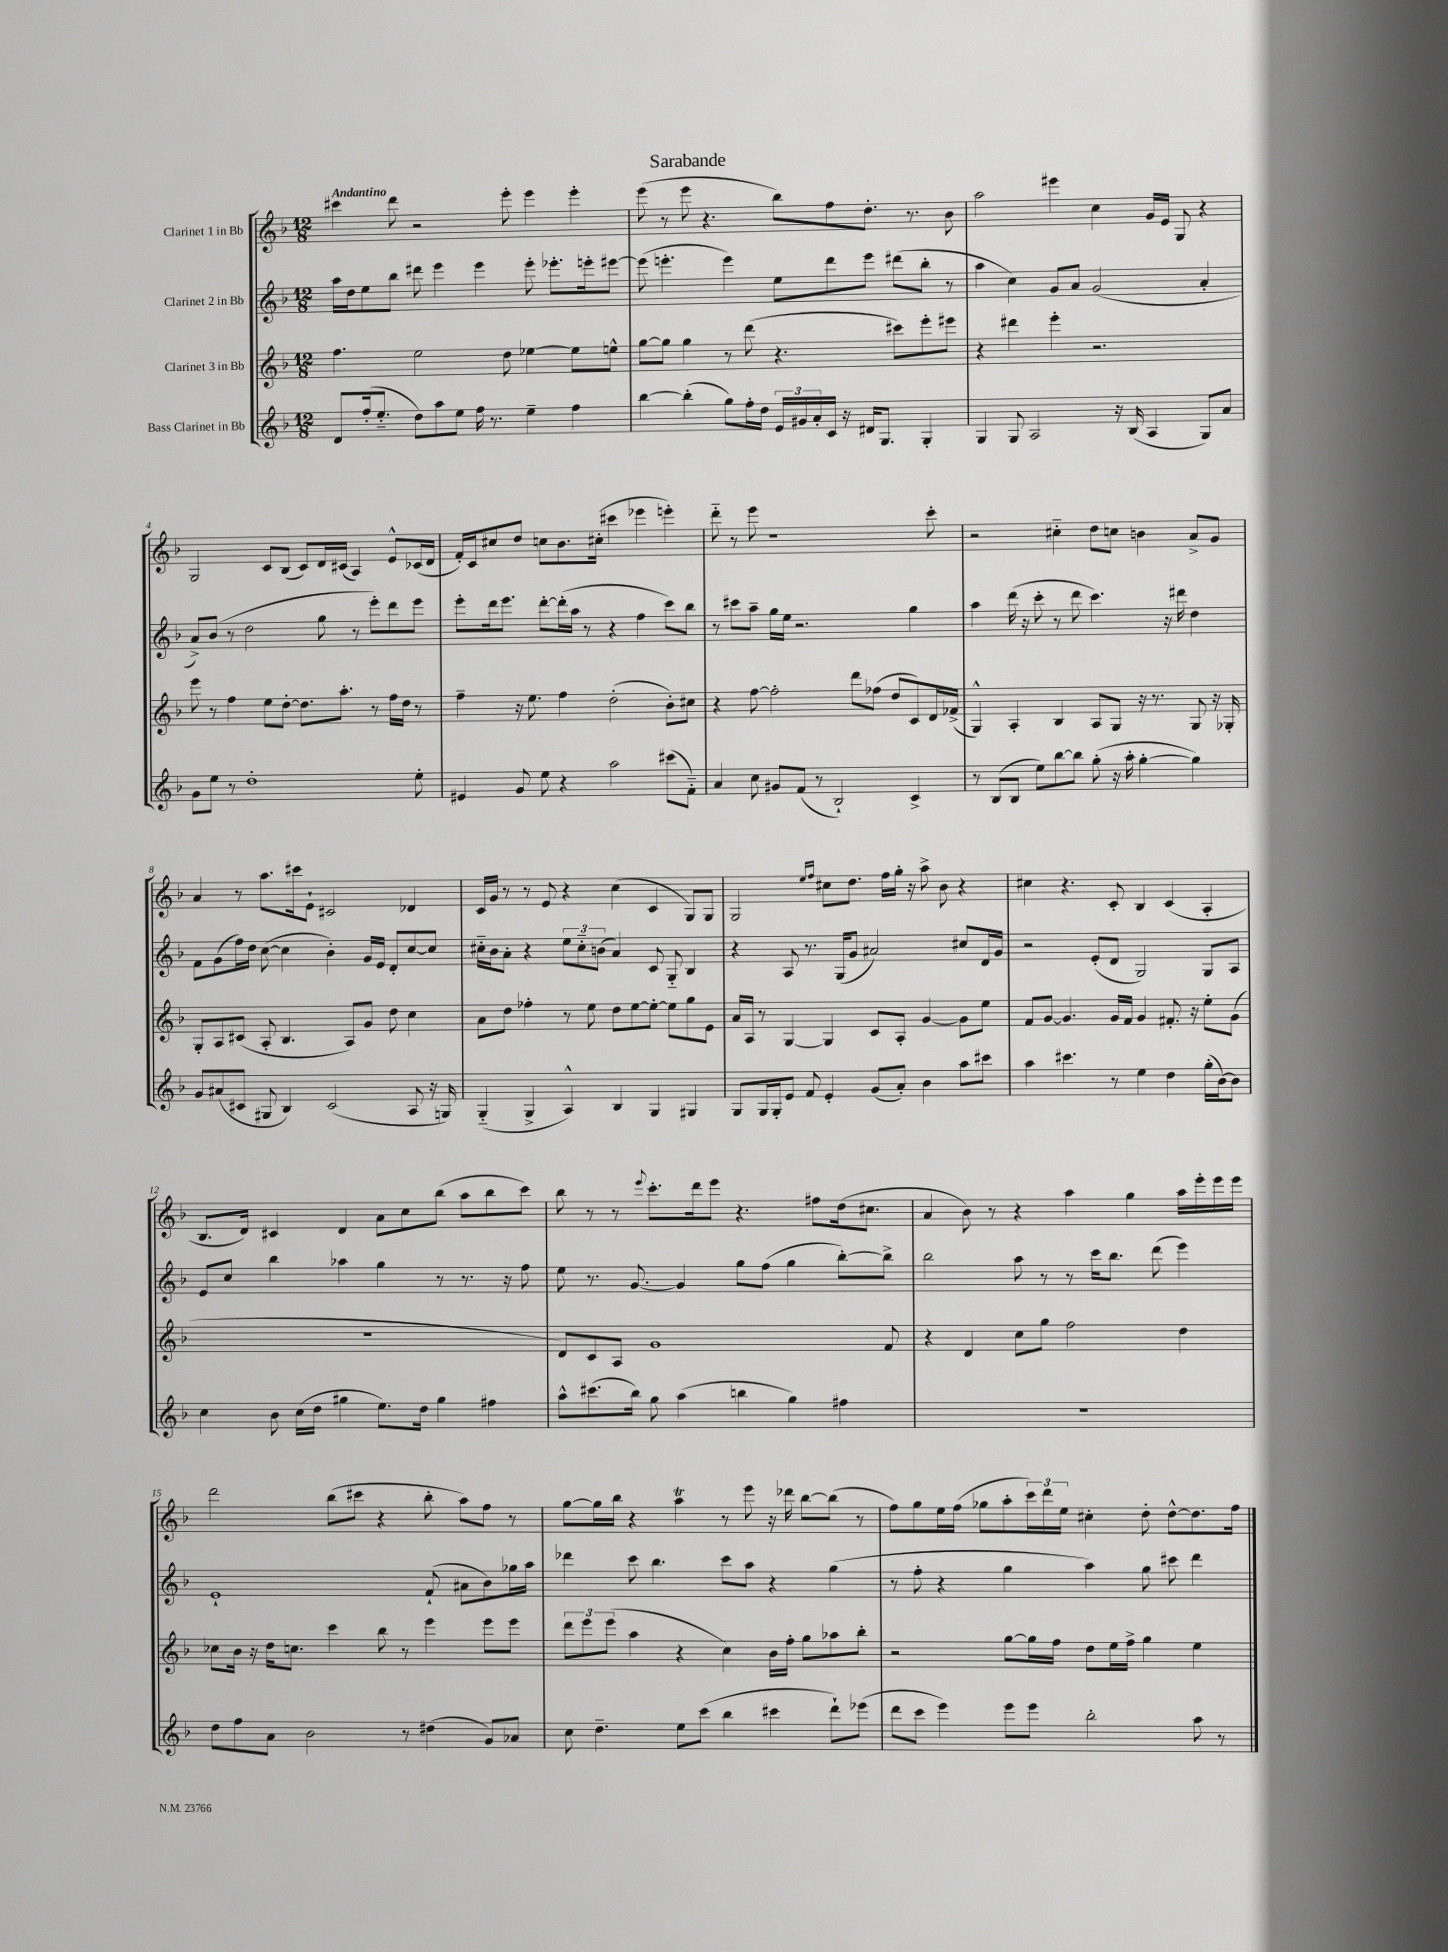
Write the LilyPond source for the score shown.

\header { title = "Sarabande" }
<<
\new StaffGroup <<
\new Staff = "s0" \with { instrumentName = "Clarinet 1 in Bb" } {
    \clef treble \key f \major \numericTimeSignature \time 12/8 \tempo "Andantino"
    cis'''4 d'''8 r2 e'''8-. e'''4 e'''4-. |
    e'''8( r8 e'''8 r4. bes''8) f''8 d''8.-. r8. bes'8 |
    a''2 eis'''4 c''4 g'16 e'16 g8 r4 |
    g2 c'8 bes8( c'8) d'16 cis'16( a4) e'8-^ ces'16( d'16 |
    f'16-.) c'16 cis''8 d''8 c''8 bes'8. cis''16-.( cis'''4 ees'''4 e'''4-.) |
    d'''8-_ r8 e'''8 r1 c'''8-. |
    r2 cis''4-_ d''8 c''8 b'4 a'8-> g'8 |
    a'4 r8 a''8. cis'''16 e'8-! cis'2 des'4 |
    c'16 g'16 r8 r8 e'8 r4 c''4( c'4 g8) g8 |
    g2 \grace { e''16 f''16 } cis''8 d''8. f''16 g''16-. r16 a''8-> bes'8 r4 |
    cis''4 r4. c'8-. bes4 c'4( a4-. |
    bes8. d'16) cis'4 d'4 a'8 c''8 bes''8( a''8 bes''8 c'''8) |
    bes''8 r8 r8 \appoggiatura { e'''8 } c'''8.-. d'''16 e'''8 r4. fis''8 d''16( cis''8. |
    a'4 bes'8) r8 r4 a''4 g''4 a''16 e'''16-. e'''16 e'''16 |
    d'''2 bes''8( cis'''8 r4 bes''8-. a''8) f''8 r8 |
    g''8~ g''16 bes''16 r4 a''4\trill r8 e'''8 r16 des'''16 bes''8~ bes''8( r8 |
    f''8) g''8 e''16 f''16( ges''8 a''8-. \tuplet 3/2 { c'''16) d'''16 e''16 } cis''4-. d''8-. d''8~-^ d''8. f''16 \bar "|." |
}
\new Staff = "s1" \with { instrumentName = "Clarinet 2 in Bb" } {
    \clef treble \key f \major \numericTimeSignature \time 12/8
    a''16 d''16 e''8 bes''8 dis'''8 e'''4 e'''4 e'''8-. ees'''8.-. e'''16-. eis'''8~ |
    eis'''8( e'''4.-. e'''4) e''8 d'''8 e'''8 dis'''8( bes''8-. r8 |
    a''4 c''4) g'8 a'8 g'2( a'4-. |
    a'8->) bes'8( r8 d''2 g''8 r8 e'''8-.) d'''8 e'''8 |
    e'''8-. d'''16 e'''8. d'''8~-. d'''16-.( a''16 r8 r4 f''4 c'''8) bes''8 |
    r8 cis'''8 a''8-- g''16 e''16 r2. g''4 |
    a''4 d'''16( r16 c'''8-. r8 d'''8 c'''4.) r16 dis'''16 d''4 |
    f'8 g'8( f''16) d''16 c''8~( c''4 bes'4-.) g'16 e'16 d'8-. c''8~ c''8 |
    cis''16-_ bes'16 a'8-. r4 \tuplet 3/2 { e''8 cis''8-_ b'8( } a'4) c'8 g8-_ bes4 |
    r4 a8 r8. g16( g'8 ais'2) cis''8 d'16 g'16 |
    r2 e'8-.( d'8 g2) g8 a8 |
    e'8 c''8 bes''4 aes''4 g''4 r8 r8. r16 f''8 |
    e''8 r8. g'8.~ g'4 g''8 f''8( g''4 bes''8~-.) bes''8-> |
    bes''2 a''8 r8 r8 c'''16 bes''8. d'''8( e'''4) |
    e'1-! f'8-!( ais'8 bes'8) ges''16 a''16 |
    des'''4 c'''8 bes''4. c'''8 a''8 r4 g''4( |
    r8 f''8-. r4 g''4 a''4) g''8 cis'''8 d'''4 \bar "|." |
}
\new Staff = "s2" \with { instrumentName = "Clarinet 3 in Bb" } {
    \clef treble \key f \major \numericTimeSignature \time 12/8
    f''4. e''2 d''8 ees''4~ ees''8 e''8-^ |
    g''8~ g''8 g''4 r8 d'''8( r4. cis'''8) e'''8-. eis'''8 |
    r4 dis'''4 e'''4-. r2. |
    e'''8 r8 f''4 e''8 d''8~-. d''8. a''8.-. r8 f''16 d''16 r8 |
    f''4-- r16 e''8. f''4 d''2-.( bes'8-.) cis''8 |
    r4 f''8~ f''2-. d'''8 fes''8( d''8 c'8) d'16 fes'16->( |
    g4-^) a4-. bes4 a8 g8 r16 r8. g8 r16 ges16-. |
    g8-. a8 cis'8( a8-. bes4. a8) g'8 d''8 c''4 |
    a'8 d''8 fes''4-. r8 e''8 d''8 e''8~ e''8~-. e''8 g''8 e'8 |
    a'16 a16 r8 g4~ g4 c'8 a8-. g'4~ g'8 e''8 |
    f'8 g'8~ g'4. g'16 f'16 g'4 fis'8.-. r16 e''8-. g'8( |
    R1. |
    d'8) c'8 a8 g'1 f'8 |
    r4 d'4 c''8 g''8 f''2 d''4 |
    ces''8 bes'16 r16 d''16 c''8. c'''4 bes''8 r8 e'''4 e'''8 e'''8 |
    \tuplet 3/2 { d'''8 e'''8 e'''8( } a''4 r4 c''4) bes'16 f''16-. g''8 aes''8 bes''8-. |
    r2 g''8~ g''16 f''16 d''8 e''16 f''16-> g''4 e''4 \bar "|." |
}
\new Staff = "s3" \with { instrumentName = "Bass Clarinet in Bb" } {
    \clef treble \key f \major \numericTimeSignature \time 12/8
    d'8 f''16-.( e''8.-_ d''8) a''8 e''8 f''16 r8. e''4-- f''4 |
    bes''4~ bes''4-.( g''8) f''16-. d''16 \tuplet 3/2 { e'16 gis'16 a'16-. } c'16 r16 dis'16 g8. g4-. |
    g4 g8 a2 r16 bes16( a4 g8) a'8 |
    g'8 e''8 r8 d''1-. e''8-. |
    eis'4 g'8 e''8 r4 a''2 cis'''8( f'8-_) |
    a'4 c''8 gis'8 f'8( r8 bes2-!) c'4-> |
    r8 bes8( bes8 e''8) bes''8~ bes''8 g''8-.( r16 a''16-. g''4~-. g''4) |
    g'8 ais'8( cis'8 gis8 bes4) cis'2( a8 r16 g16) |
    g4-_( g4-> a4-^) bes4 g4 gis4 |
    g8 g16 g16-. e'8 f'8 e'4-. g'8( a'8-.) bes'4 a''8 cis'''8 |
    a''4 cis'''4. r8 e''4 d''4 g''16-.( bes'16~) bes'8 |
    c''4 bes'8 c''16( d''16 gis''4 e''8.) d''16 gis''4 fis''4 |
    a''8-^ cis'''8.( bes''16) g''8 a''4( b''4 g''4) fis''4 |
    R1. |
    d''8 f''8 a'8 bes'2 r8 dis''4( g'8) aes'8 |
    c''8 d''4.-- e''8 c'''8( bes''4 cis'''4 d'''8-!) ees'''8( |
    d'''8 c'''8 e'''4) e'''8 e'''8 bes''2-. a''8 r8 \bar "|." |
}
>>
>>
